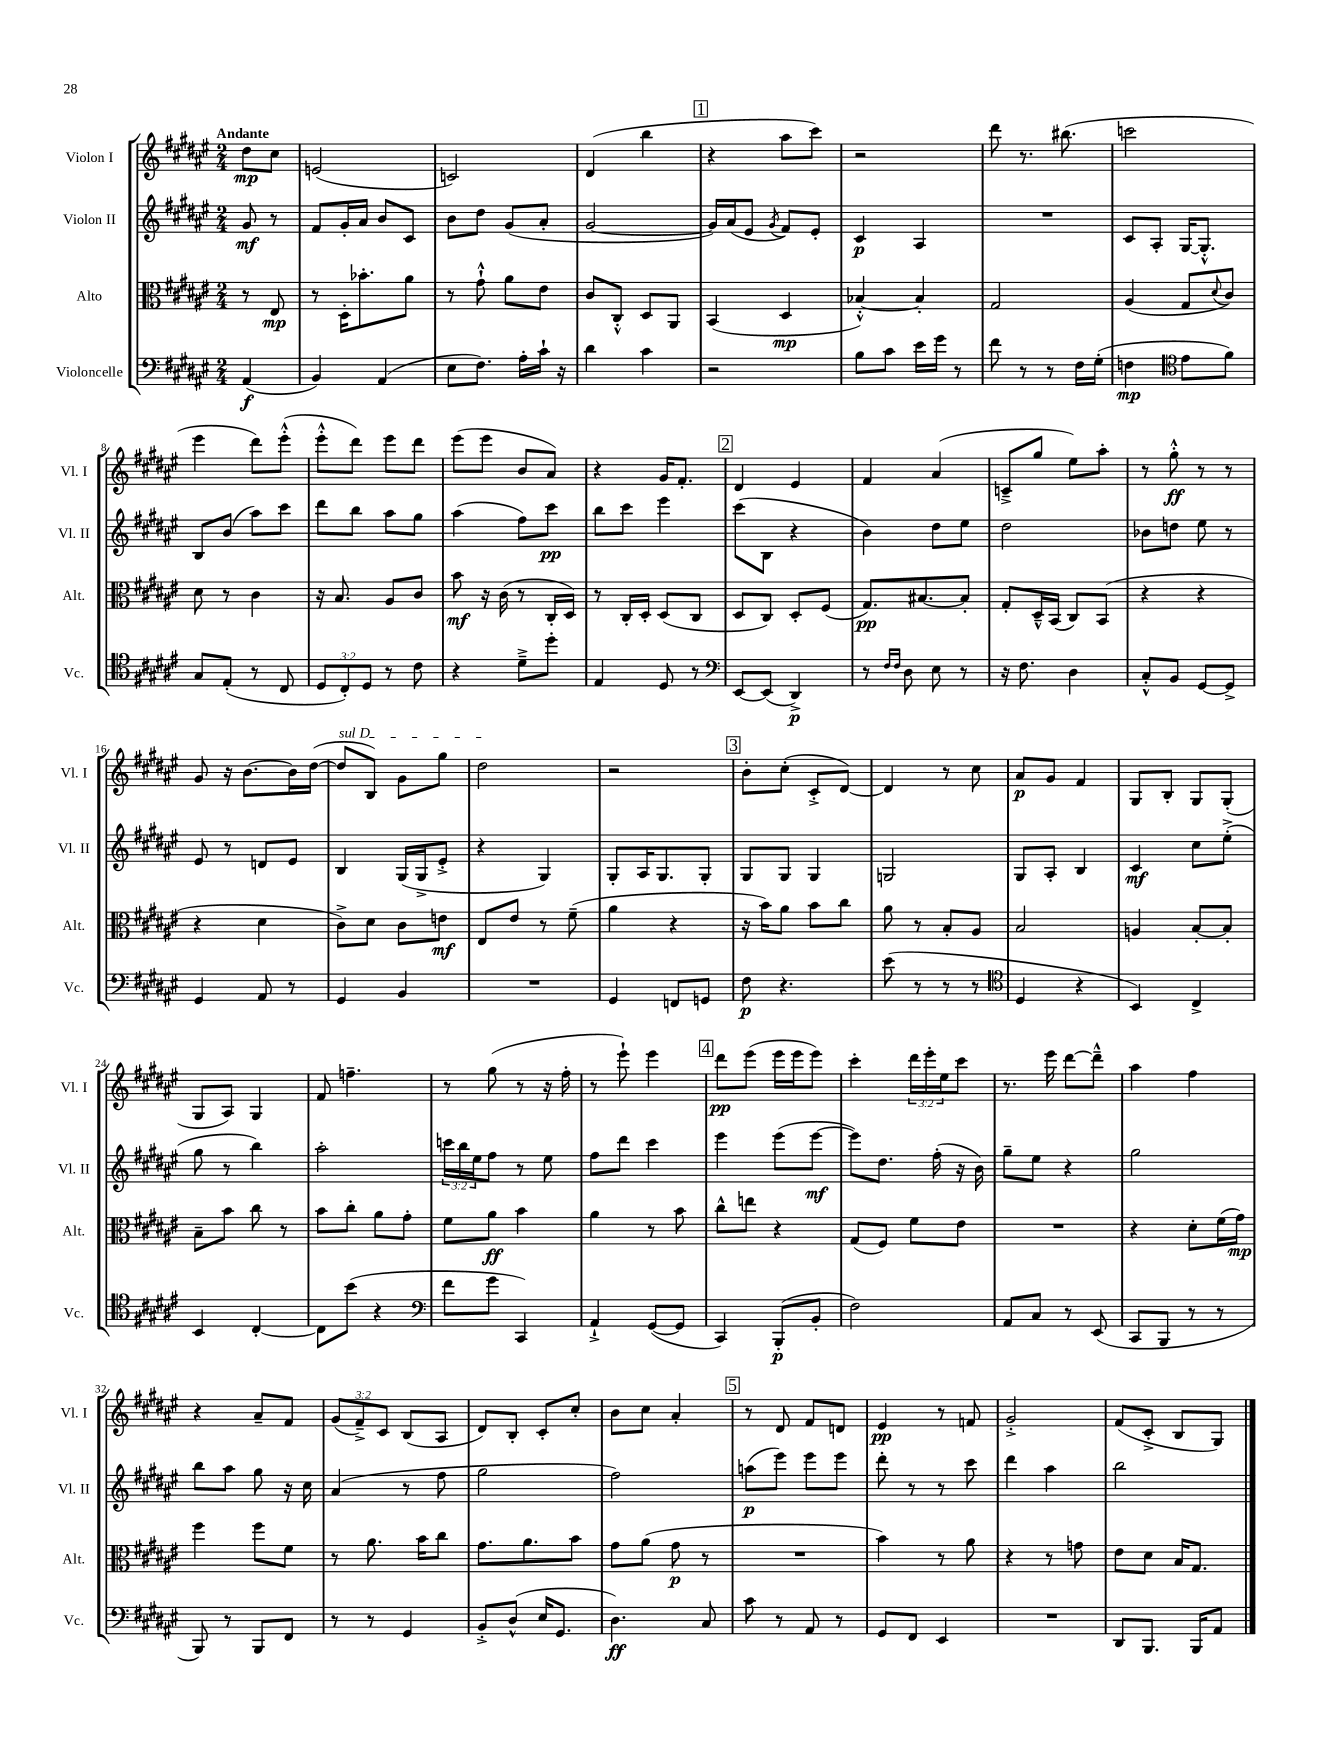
<<
\new StaffGroup <<
\new Staff = "s0" \with { instrumentName = "Violon I" shortInstrumentName = "Vl. I" } {
    \clef treble \key fis \major \numericTimeSignature \time 2/4 \override Staff.TupletNumber.text = #tuplet-number::calc-fraction-text \partial 4 \tempo "Andante"
    dis''8\mp cis''8 |
    e'2( |
    c'2) |
    dis'4( b''4 |
    \mark \markup { \box "1" } r4 ais''8 cis'''8) |
    r2 |
    dis'''8 r8. bis''8.( |
    c'''2 |
    eis'''4 dis'''8) eis'''8-.-^( |
    eis'''8-.-^ dis'''8) eis'''8 dis'''8 |
    eis'''8( eis'''8 b'8 ais'8) |
    r4 gis'16 fis'8.-. |
    \mark \markup { \box "2" } dis'4 eis'4 |
    fis'4 ais'4( |
    c'8---> gis''8 eis''8) ais''8-. |
    r8 gis''8-.-^\ff r8 r8 |
    gis'8 r16 b'8.~ b'16 dis''16~( |
    \once \override TextSpanner.bound-details.left.text = \markup { \italic "sul D" } dis''8\startTextSpan b8) gis'8 gis''8 |
    dis''2\stopTextSpan |
    r2 |
    \mark \markup { \box "3" } b'8-. cis''8-.( cis'8-.-> dis'8~) |
    dis'4 r8 cis''8 |
    ais'8\p gis'8 fis'4 |
    gis8 b8-. gis8 gis8-.( |
    gis8 ais8) gis4 |
    fis'8 f''4.-- |
    r8 gis''8( r8 r16 fis''16-. |
    r8 eis'''8-!) eis'''4 |
    \mark \markup { \box "4" } dis'''8\pp eis'''8( eis'''16 eis'''16 eis'''8) |
    cis'''4-. \tuplet 3/2 { dis'''16 eis'''16-. eis''16 } cis'''8 |
    r8. eis'''16 dis'''8~ dis'''8---^ |
    ais''4 fis''4 |
    r4 ais'8-- fis'8 |
    \tuplet 3/2 { gis'8( fis'8--->) cis'8 } b8( ais8 |
    dis'8) b8-. cis'8-. cis''8-. |
    b'8 cis''8 ais'4-. |
    \mark \markup { \box "5" } r8 dis'8 fis'8 d'8 |
    eis'4\pp r8 f'8 |
    gis'2-.-> |
    fis'8( cis'8-.-> b8 gis8) \bar "|." |
}
\new Staff = "s1" \with { instrumentName = "Violon II" shortInstrumentName = "Vl. II" } {
    \clef treble \key fis \major \numericTimeSignature \time 2/4 \override Staff.TupletNumber.text = #tuplet-number::calc-fraction-text \partial 4
    gis'8\mf r8 |
    fis'8 gis'16-. ais'16 b'8 cis'8 |
    b'8 dis''8 gis'8( ais'8-. |
    gis'2~ |
    \mark \markup { \box "1" } gis'16) ais'16( eis'8 \acciaccatura { gis'8 } fis'8) eis'8-. |
    cis'4\p ais4 |
    R2 |
    cis'8 ais8-. gis16~ gis8.-.-^ |
    b8 b'8( ais''8) cis'''8 |
    dis'''8 b''8 ais''8 gis''8 |
    ais''4( fis''8) cis'''8\pp |
    b''8 cis'''8 eis'''4 |
    \mark \markup { \box "2" } cis'''8( b8 r4 |
    b'4) dis''8 eis''8 |
    dis''2 |
    bes'8 d''8 eis''8 r8 |
    eis'8 r8 d'8 eis'8 |
    b4 gis16( gis16-> eis'8-.-> |
    r4 gis4) |
    gis8-. ais16 gis8. gis8-. |
    \mark \markup { \box "3" } gis8 gis8 gis4 |
    g2 |
    gis8 ais8-. b4 |
    cis'4\mf cis''8 eis''8-.->( |
    gis''8 r8 b''4) |
    ais''2-. |
    \tuplet 3/2 { c'''16 b''16 eis''16 } fis''8 r8 eis''8 |
    fis''8 dis'''8 cis'''4 |
    \mark \markup { \box "4" } eis'''4 eis'''8( eis'''8~\mf |
    eis'''8) dis''8. fis''16-.( r16 b'16) |
    gis''8-- eis''8 r4 |
    gis''2 |
    b''8 ais''8 gis''8 r16 cis''16 |
    ais'4( r8 fis''8 |
    gis''2 |
    fis''2) |
    \mark \markup { \box "5" } a''8\p( eis'''8) eis'''8 eis'''8 |
    dis'''8-. r8 r8 cis'''8 |
    dis'''4 ais''4 |
    b''2 \bar "|." |
}
\new Staff = "s2" \with { instrumentName = "Alto" shortInstrumentName = "Alt." } {
    \clef alto \key fis \major \numericTimeSignature \time 2/4 \partial 4
    r8 eis8\mp |
    r8 dis16-. bes'8.-. ais'8 |
    r8 gis'8-!-^ ais'8 eis'8 |
    cis'8 cis8-.-^ dis8 ais,8 |
    \mark \markup { \box "1" } b,4( dis4\mp |
    bes4~-.-^) bes4-. |
    gis2 |
    ais4( gis8 \appoggiatura { dis'8 } cis'8) |
    dis'8 r8 cis'4 |
    r16 b8. ais8 cis'8 |
    b'8\mf r16 cis'16( r8 cis16-. dis16) |
    r8 cis16-. dis16-. dis8( cis8 |
    \mark \markup { \box "2" } dis8 cis8) dis8-. fis8( |
    gis8.\pp) bis8.~ bis8-. |
    gis8-. dis16---^ b,16( cis8) b,8( |
    r4 r4 |
    r4 dis'4 |
    cis'8->) dis'8 cis'8 e'8\mf |
    eis8 eis'8 r8 fis'8--( |
    ais'4 r4 |
    \mark \markup { \box "3" } r16 b'16) ais'8 b'8 cis''8 |
    ais'8 r8 b8-. ais8 |
    b2 |
    a4 b8~-. b8-. |
    b8-- b'8 cis''8 r8 |
    b'8 cis''8-. ais'8 gis'8-. |
    fis'8 ais'8\ff b'4 |
    ais'4 r8 b'8 |
    \mark \markup { \box "4" } cis''8-^ e''8 r4 |
    gis8( fis8) fis'8 eis'8 |
    R2 |
    r4 dis'8-. fis'16( gis'16\mp) |
    fis''4 fis''8 fis'8 |
    r8 ais'8. b'16 cis''8 |
    gis'8. ais'8. b'8 |
    gis'8 ais'8( gis'8\p r8 |
    \mark \markup { \box "5" } R2 |
    b'4) r8 ais'8 |
    r4 r8 g'8 |
    eis'8 dis'8 b16 gis8. \bar "|." |
}
\new Staff = "s3" \with { instrumentName = "Violoncelle" shortInstrumentName = "Vc." } {
    \clef bass \key fis \major \numericTimeSignature \time 2/4 \override Staff.TupletNumber.text = #tuplet-number::calc-fraction-text \partial 4
    ais,4\f( |
    b,4) ais,4( |
    eis8 fis8.) ais16-. cis'16-! r16 |
    dis'4 cis'4 |
    \mark \markup { \box "1" } r2 |
    b8 cis'8 eis'16 gis'16 r8 |
    fis'8 r8 r8 fis16 gis16-.( |
    f4\mp \clef tenor eis'8 fis'8) |
    gis8 eis8-.( r8 cis8 |
    \tuplet 3/2 { dis8 cis8-.) dis8 } r8 cis'8 |
    r4 dis'8---> dis''8-. |
    eis4 dis8 r8 |
    \mark \markup { \box "2" } \clef bass eis,8~ eis,8( dis,4->\p) |
    r8 \grace { fis16 fis16 } dis8 eis8 r8 |
    r16 fis8. dis4 |
    cis8-.-^ b,8 gis,8~ gis,8-> |
    gis,4 ais,8 r8 |
    gis,4 b,4 |
    R2 |
    gis,4 f,8 g,8 |
    \mark \markup { \box "3" } fis8\p r4. |
    eis'8( r8 r8 r8 |
    \clef tenor dis4 r4 |
    b,4) cis4-> |
    b,4 cis4~-. |
    cis8 b'8( r4 |
    \clef bass fis'8 gis'8 cis,4) |
    ais,4-!-> gis,8~( gis,8 |
    \mark \markup { \box "4" } cis,4) b,,8-.\p( b,8-. |
    fis2) |
    ais,8 cis8 r8 eis,8( |
    cis,8 b,,8 r8 r8 |
    b,,8) r8 b,,8 fis,8 |
    r8 r8 gis,4 |
    b,8-.-> dis8-^( eis16 gis,8. |
    dis4.\ff) cis8 |
    \mark \markup { \box "5" } cis'8 r8 ais,8 r8 |
    gis,8 fis,8 eis,4 |
    R2 |
    dis,8 b,,8. b,,16 ais,8 \bar "|." |
}
>>
>>
